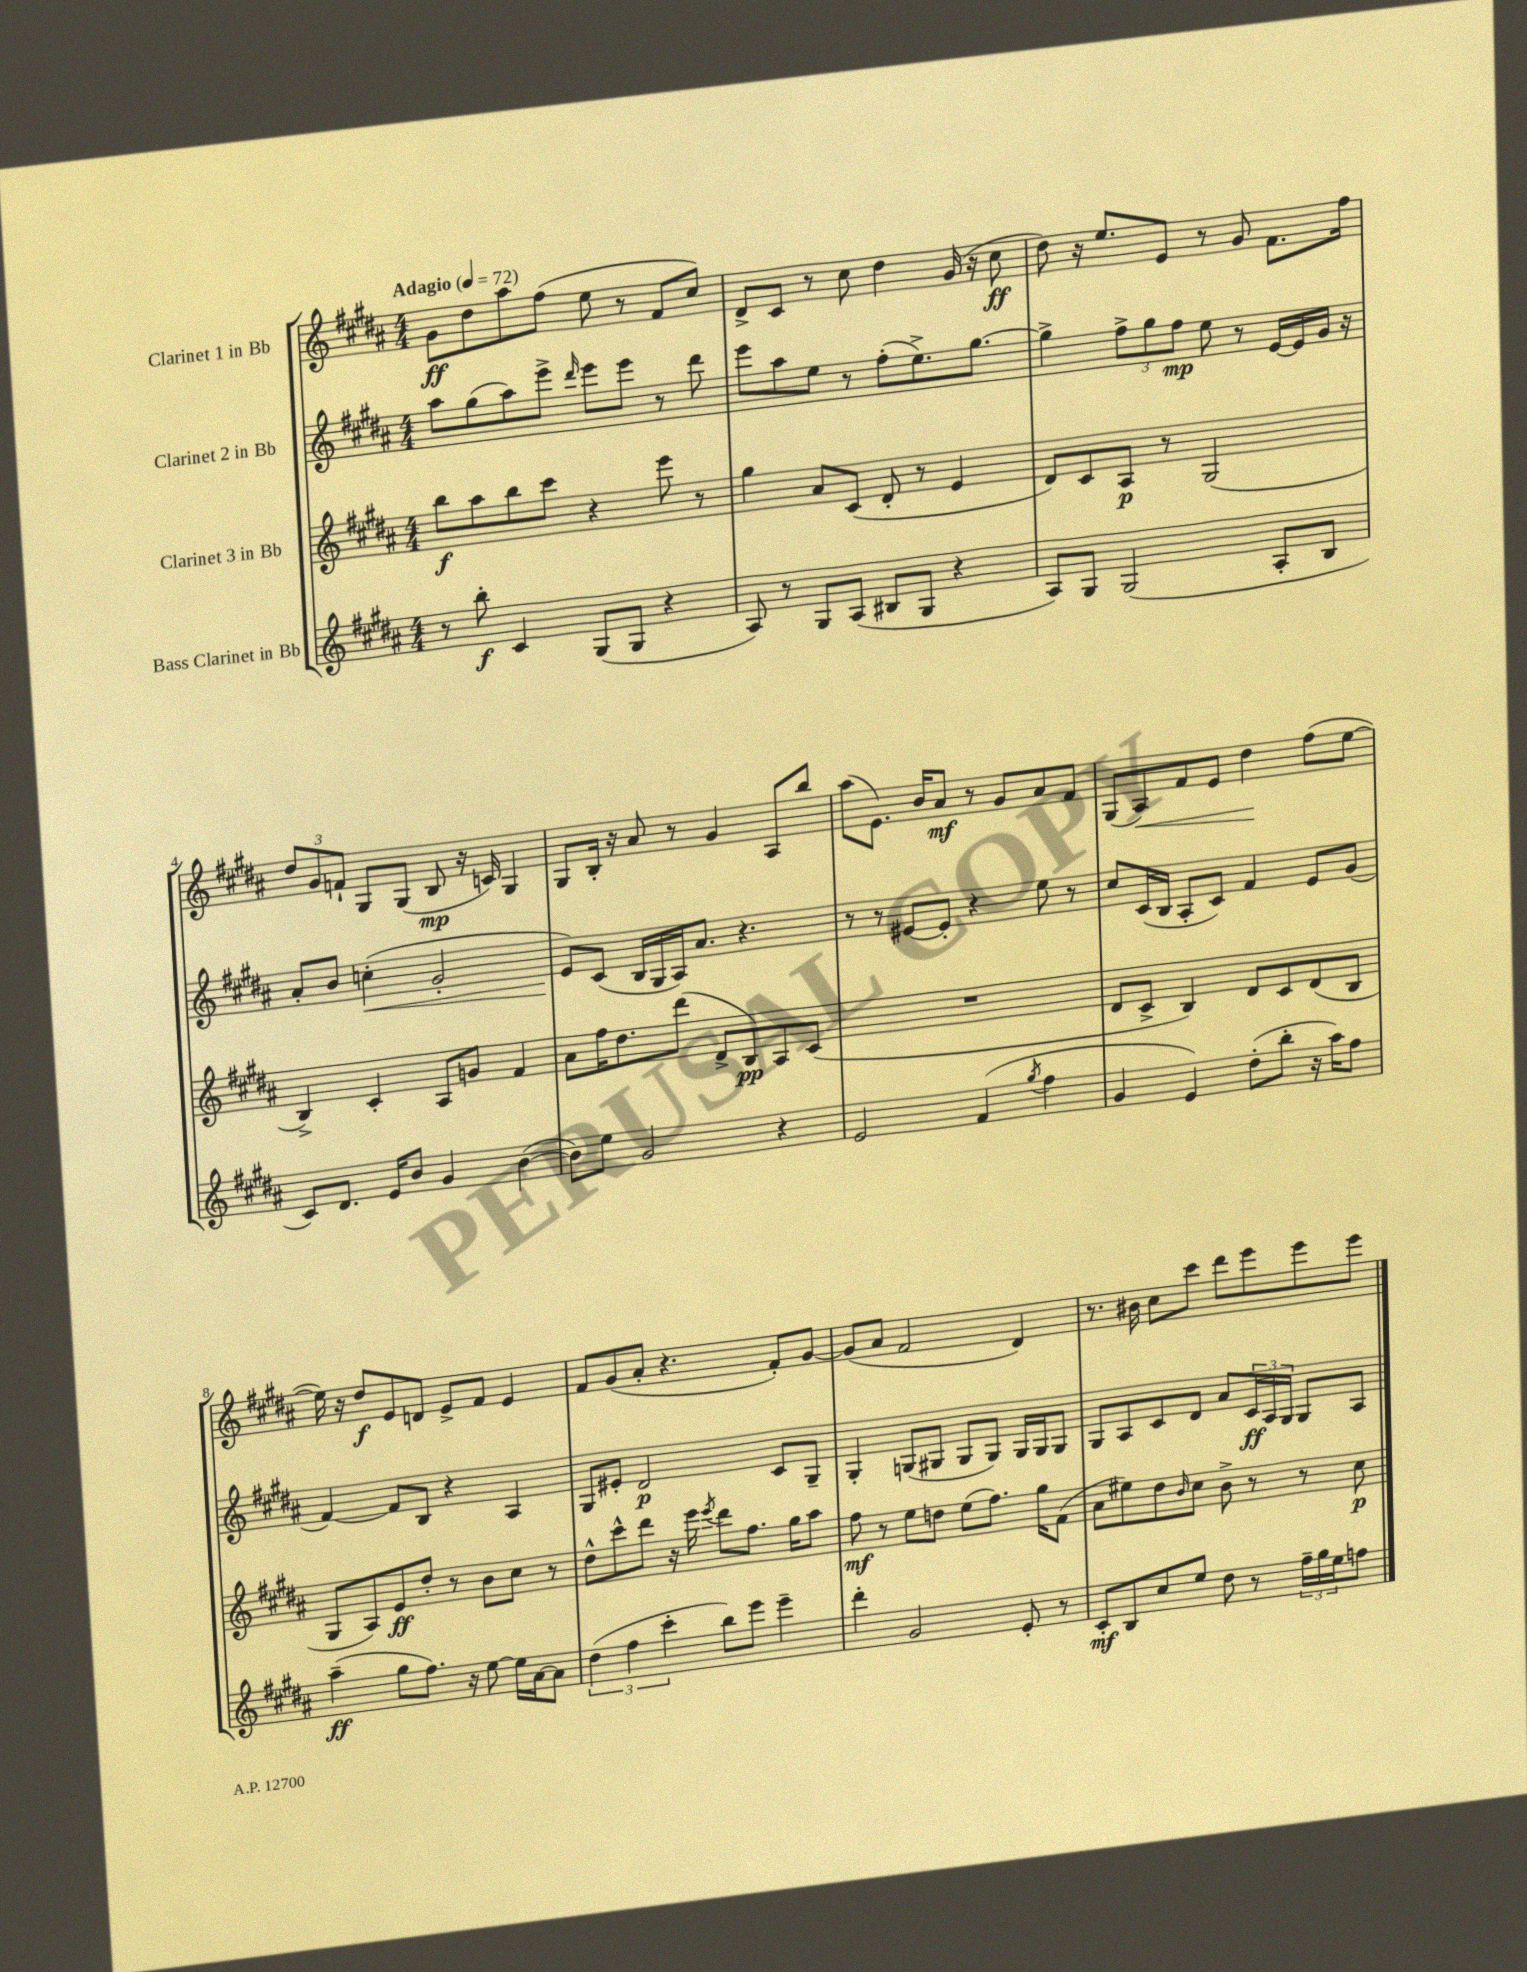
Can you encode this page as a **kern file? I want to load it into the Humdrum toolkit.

**kern	**dynam	**kern	**dynam	**kern	**dynam	**kern	**dynam
*part4	*part4	*part3	*part3	*part2	*part2	*part1	*part1
*staff4	*staff4	*staff3	*staff3	*staff2	*staff2	*staff1	*staff1
*I"Bass Clarinet in Bb	*	*I"Clarinet 3 in Bb	*	*I"Clarinet 2 in Bb	*	*I"Clarinet 1 in Bb	*
*clefG2	*	*clefG2	*	*clefG2	*	*clefG2	*
*k[f#c#g#d#a#]	*	*k[f#c#g#d#a#]	*	*k[f#c#g#d#a#]	*	*k[f#c#g#d#a#]	*
*M4/4	*	*M4/4	*	*M4/4	*	*M4/4	*
*MM72	*	*MM72	*	*MM72	*	*MM72	*
=1	=1	=1	=1	=1	=1	=1	=1
!	!	!	!	!	!	!LO:TX:a:B:t=Adagio	!
8r	.	8bb\L	f	8aa#\L	.	8g#\L	ff
8bb'\	f	8aa#\	.	(8gg#\	.	8dd#\	.
4c#/	.	8bb\	.	8aa#\)	.	8aa#\	.
.	.	8ccc#\J	.	8eee^\J	.	(8ff#\J	.
.	.	.	.	16qqddd#/	.	.	.
(8G#/L	.	4r	.	8eee\L	.	8ee\	.
8G#/J	.	.	.	8eee\J	.	8r	.
4r	.	8eee\	.	8r	.	8f#/L	.
.	.	8r	.	8ddd#\	.	8cc#/J)	.
=2	=2	=2	=2	=2	=2	=2	=2
8A#/)	.	4gg#\	.	8eee\L	.	8d#^/L	.
8r	.	.	.	8aa#\	.	8c#/J	.
8G#/L	.	8a#/L	.	8ee\J	.	8r	.
(8A#/J	.	(8c#/J	.	8r	.	8cc#\	.
8B#X/L	.	8d#'/	.	(8ff#'\L	.	4dd#\	.
8G#/J	.	8r	.	8.ee^\)	.	.	.
4r	.	4e/	.	.	.	(16g#/	.
.	.	.	.	[8.gg#\J	.	16r	.
.	.	.	.	.	.	8cc#\	ff
=3	=3	=3	=3	=3	=3	=3	=3
8A#/L)	.	8d#/L)	.	4gg#^\]	.	8dd#\)	.
8G#/J	.	8c#/	.	.	.	16r	.
.	.	.	.	.	.	8.ee/L	.
(2G#/	.	8A#/J	p	12ff#^\L	.	.	.
.	.	.	.	12gg#\	.	.	.
.	.	8r	.	.	.	8e/J	.
.	.	.	.	12ff#\J	mp	.	.
.	.	(2G#/	.	8ee\	.	8r	.
.	.	.	.	8r	.	8g#/	.
8A#'/L	.	.	.	[16e/LL	.	8.f#\L	.
.	.	.	.	16e/]	.	.	.
8B/J	.	.	.	16g#/JJ	.	.	.
.	.	.	.	16r	.	16ff#\Jk	.
!!LO:LB:g=z
=4	=4	=4	=4	=4	=4	=4	=4
8c#/L)	.	4B^/)	.	8a#'/L	.	12dd#/L	.
.	.	.	.	.	.	12g#/	.
8.d#/J	.	.	.	8b/J	.	.	.
.	.	.	.	.	.	12fn`/J	.
!	!	!	!	!	!LO:HP:b	!	!
.	.	4c#'/	.	(4ccn'\	<	8G#/L	.
16e/KL	.	.	.	.	.	.	.
8b/J	.	.	.	.	.	(8G#/J	.
4g#/	.	8A#/L	.	2g#'/	.	8B/	mp
.	.	8gn/J	.	.	.	16r	.
.	.	.	.	.	.	16cn/)	.
([4b\	.	4f#/	.	.	.	4G#/	.
=5	=5	=5	=5	=5	=5	=5	=5
8b\L])	.	8a#\L	.	8e/L)	.	8G#/L	.
8ee\J	.	16ff#\K	.	(8c#/J	[	16B'/Jk	.
.	.	8.dd#\	.	.	.	16r	.
2g#/	.	.	.	16B/LL	.	8a#/	.
.	.	.	.	16G#/	.	.	.
.	.	(8ddd#\J	.	16A#/J)	.	8r	.
.	.	.	.	8.a#/J	.	.	.
.	.	8d#^/L	.	.	.	4g#/	.
.	.	8B/)	pp	4.r	.	.	.
4r	.	8A#/	.	.	.	8A#/L	.
.	.	(8c#/J	.	.	.	8bb/J	.
=6	=6	=6	=6	=6	=6	=6	=6
2e/	.	1r	.	8r	.	(8aa#\L	.
.	.	.	.	8r	.	8.e\J)	.
.	.	.	.	[8e#X/L	.	.	.
.	.	.	.	.	.	16b/KL	.
.	.	.	.	8e#'/J]	.	8a#/J	mf
(4f#/	.	.	.	4r	.	8r	.
.	.	.	.	.	.	8g#/L	.
8qgg#/	.	.	.	.	.	.	.
4ff#\	.	.	.	8ee\	.	8a#/	.
.	.	.	.	8r	.	8f#/J	.
=7	=7	=7	=7	=7	=7	=7	=7
4g#/	.	8d#/L	.	8cc#/L	.	(8G#/L	.
!	!	!	!	!	!	!	!LO:HP:b
.	.	8c#^/J	.	(16c#/L	.	8A#/)	<
.	.	.	.	16B/JJ	.	.	.
4e/)	.	4B/)	.	8A#'/L	.	8f#/	.
.	.	.	.	8c#/J)	.	8e/J	.
(8dd#'\L	.	8d#/L	.	4f#/	.	4dd#\	.
8bb'\J	.	8c#/	.	.	.	.	.
16r	.	(8d#/	.	8e/L	.	(8ff#\L	[
16aa#\KL)	.	.	.	.	.	.	.
8ff#\J	.	8B/J	.	(8g#/J	.	[8ee\J	.
!!LO:LB:g=z
=8	=8	=8	=8	=8	=8	=8	=8
(4aa#~\	ff	8G#/L	.	[4f#/)	.	16ee\])	.
.	.	.	.	.	.	16r	.
.	.	8A#/)	.	.	.	8dd#/L	f
8gg#\L	.	8e/	ff	8f#/L]	.	8e/	.
8.ff#\J)	.	8dd#'/J	.	8B/J	.	8dn/J	.
.	.	8r	.	4r	.	8e^/L	.
16r	.	.	.	.	.	.	.
[8ee\	.	8b\L	.	.	.	8f#/J	.
16ee\LL]	.	8cc#\J	.	4A#/	.	4e/	.
[16a#\J	.	.	.	.	.	.	.
8a#\J]	.	8r	.	.	.	.	.
=9	=9	=9	=9	=9	=9	=9	=9
(6dd#\	.	8dd#^^\L	.	8G#/L	.	8f#/L	.
.	.	8ccc#^^\	.	8e#X'/J	.	(8g#/	.
6ff#\	.	.	.	.	.	.	.
.	.	8ddd#\J	.	2d#/	p	8a#'/J	.
6ccc#'\	.	.	.	.	.	.	.
.	.	16r	.	.	.	4.r	.
.	.	16eee\	.	.	.	.	.
.	.	8qeee/	.	.	.	.	.
8bb\L)	.	8ddd#\L	.	.	.	.	.
8eee\J	.	8.ff#\J	.	.	.	.	.
4eee~\	.	.	.	8c#/L	.	8f#'/L)	.
.	.	16gg#\KL	.	.	.	.	.
.	.	8aa#\J	.	8G#~/J	.	[8g#/J	.
=10	=10	=10	=10	=10	=10	=10	=10
4ddd#'\	.	8ff#\	mf	4G#'/	.	(8g#/L]	.
.	.	8r	.	.	.	8a#/J	.
2g#/	.	8ee\L	.	(8Gn/L	.	2f#/	.
.	.	8ddn\J	.	8G#X/J	.	.	.
.	.	(8ee\L	.	8G#/L	.	.	.
.	.	8.ff#\J)	.	8G#/J)	.	.	.
8e'/	.	.	.	16G#/LL	.	4d#/)	.
.	.	16gg#\KL	.	16G#/J	.	.	.
8r	.	(8f#\J	.	8G#/J	.	.	.
=11	=11	=11	=11	=11	=11	=11	=11
8c#'/L	mf	8a#\L	.	8G#/L	.	8.r	.
8B/	.	8ee#X\)	.	8A#/	.	.	.
.	.	.	.	.	.	16b#X\	.
8cc#/	.	8dd#\	.	8c#/	.	8cc#\L	.
.	.	16qqb/	.	.	.	.	.
8ee/J	.	8cc#\J	.	8d#/J	.	8ccc#\J	.
8dd#\	.	8b^\	.	8a#/L	.	8ddd#\L	.
8r	.	8r	.	24c#/L	ff	8eee\	.
.	.	.	.	24A#/	.	.	.
.	.	.	.	24G#/JJ	.	.	.
24ff#~\LL	.	8r	.	8G#/L	.	8eee\	.
24gg#\	.	.	.	.	.	.	.
24ee\J	.	.	.	.	.	.	.
8ffn\J	.	8cc#\	p	8A#/J	.	8eee\J	.
==	==	==	==	==	==	==	==
*-	*-	*-	*-	*-	*-	*-	*-
